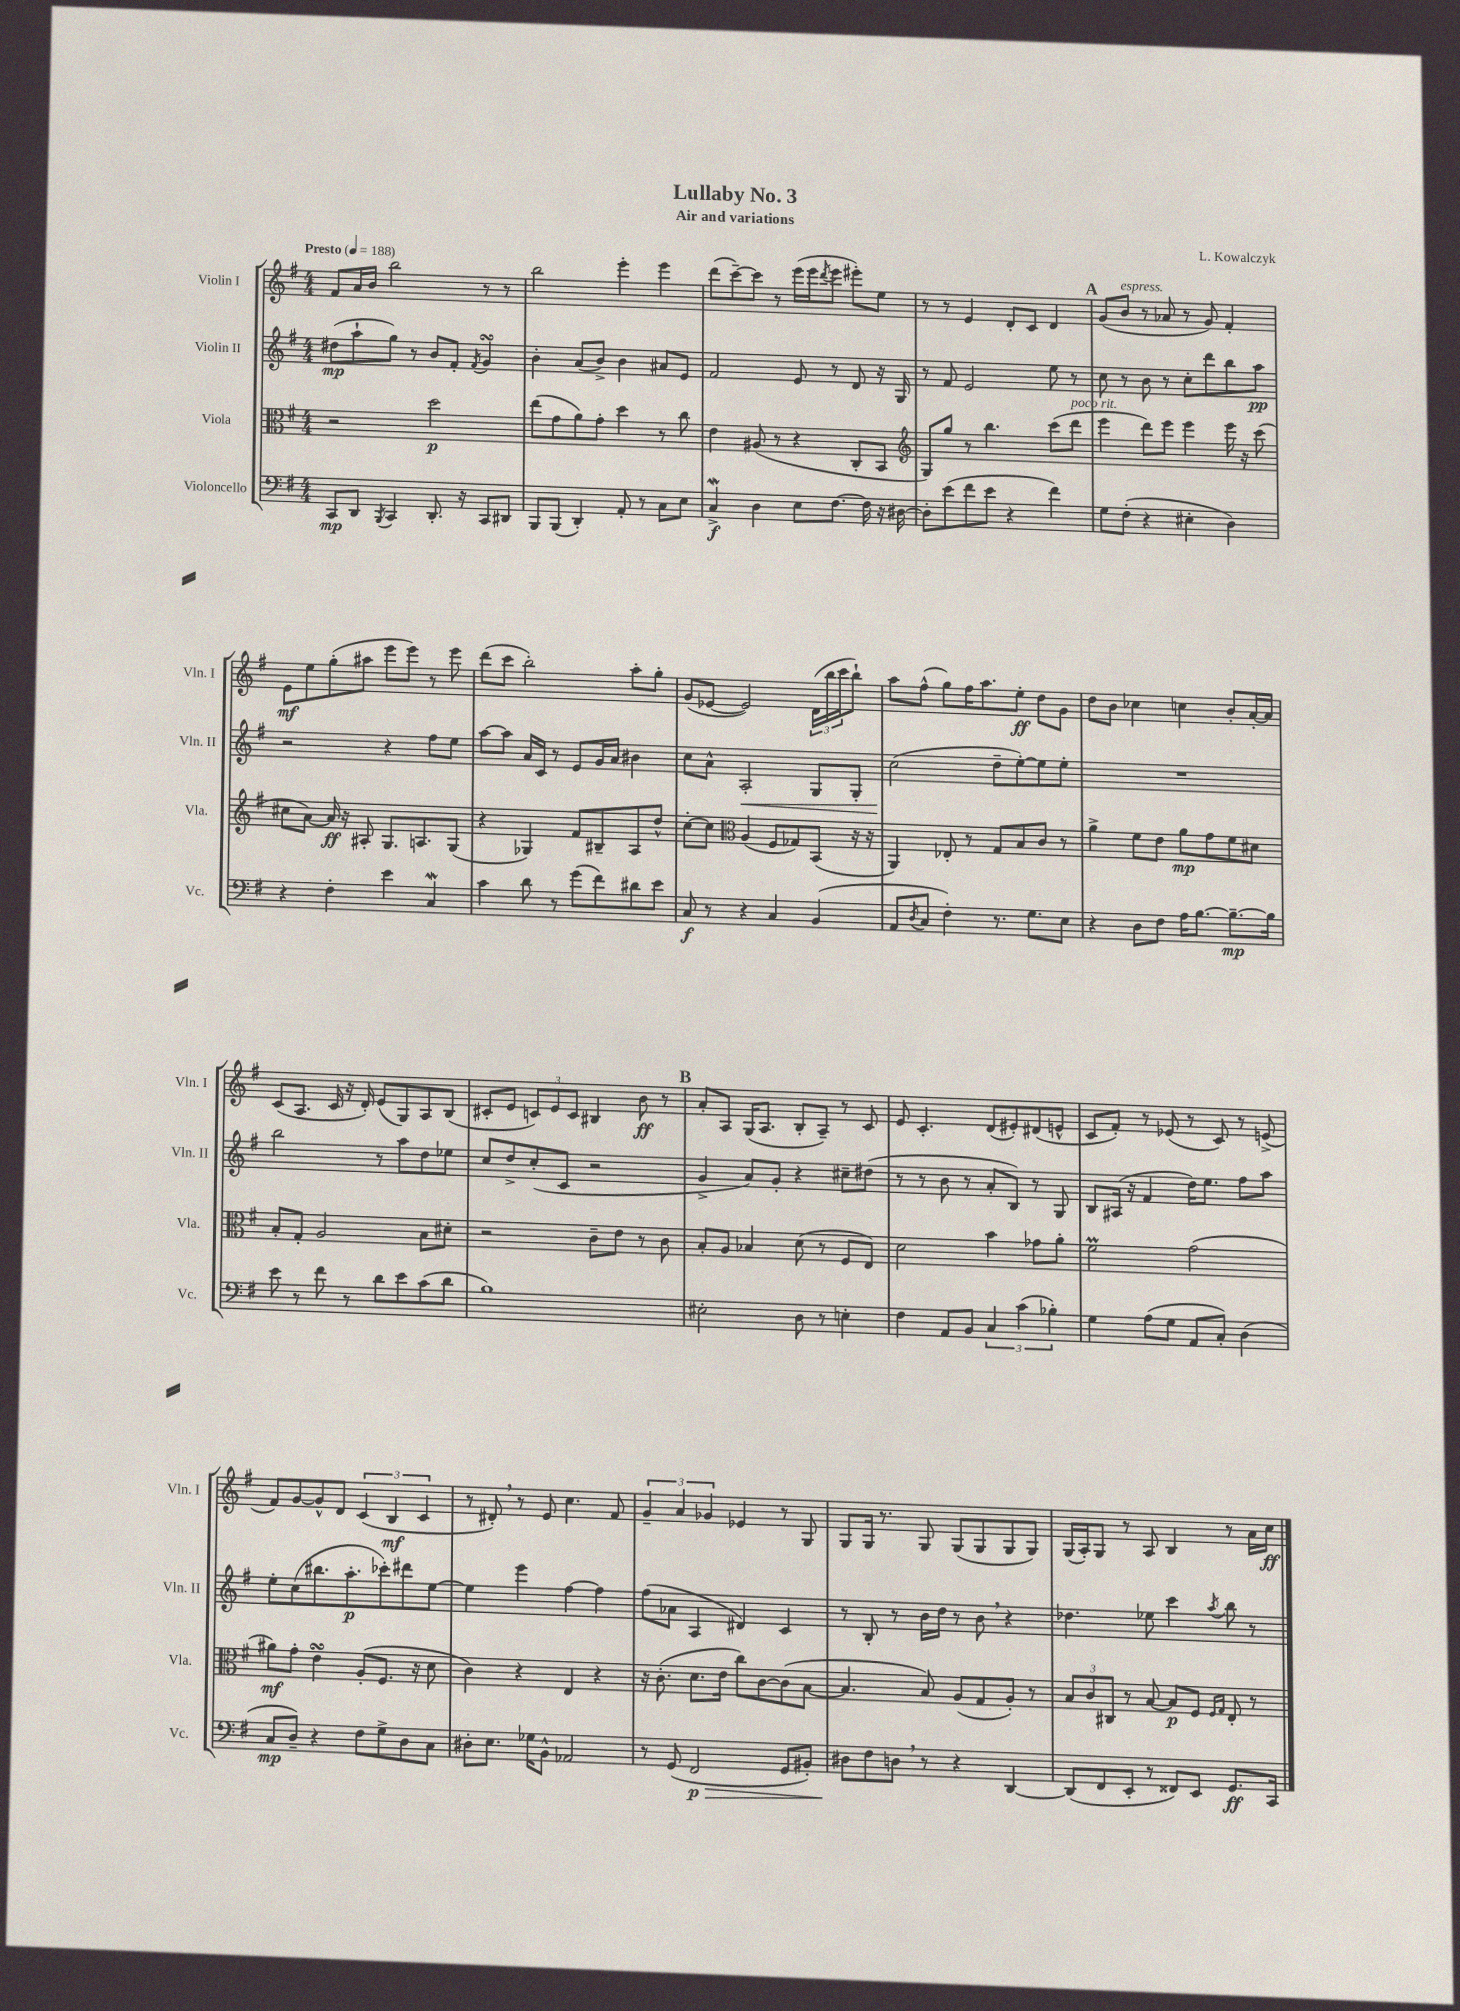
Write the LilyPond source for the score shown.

\header { title = "Lullaby No. 3" composer = "L. Kowalczyk" subtitle = "Air and variations" }
<<
\new StaffGroup <<
\new Staff = "s0" \with { instrumentName = "Violin I" shortInstrumentName = "Vln. I" } {
    \clef treble \key g \major \numericTimeSignature \time 4/4 \tempo "Presto" 4 = 188
    fis'8 a'16 b'16 b''2 r8 r8 |
    b''2 e'''4-. e'''4 |
    d'''8( c'''8~--) c'''8 r8 e'''16( e'''16 \acciaccatura { d'''8 } e'''8 eis'''8-.) e''8 |
    r8 r8 e'4 d'8-. c'8 d'4 |
    \mark \markup { \bold "A" } g'8( b'8^\markup { \italic "espress." } r8 aes'8 r8 g'8) fis'4-. |
    e'8\mf e''8 g''8-.( ais''8 e'''8 e'''8) r8 e'''8 |
    d'''8( c'''8 b''2-.) a''8-. g''8-. |
    g'8( ees'8~ ees'2) \tuplet 3/2 { d'16( b''16 c'''16 } b''8-!) |
    a''8 fis''8-^( g''8) fis''16 a''8. e''8-.\ff d''8 g'8 |
    d''8 b'8 ces''4 c''4 b'8-. a'16~-. a'16 |
    c'8( a8. c'16 r16 d'16-.) e'8( g8) a8 b8( |
    cis'8-. e'8 \tuplet 3/2 { c'8) e'8 c'8 } bis4 b'8\ff r8 |
    \mark \markup { \bold "B" } a'8-. a8 g16( a8. b8-. a8--) r8 c'8 |
    e'8 c'4.-. d'8( eis'8-.) dis'8( e'8-^ |
    c'8 fis'8-.) r8 ees'8( r8 c'8) r8 e'8->( |
    fis'8) g'8~ g'8-^ d'8 \tuplet 3/2 { c'4( b4\mf c'4 } |
    r8 dis'8-.) \breathe r8 e'8 c''4. fis'8 |
    \tuplet 3/2 { g'4-- a'4 ges'4 } ees'4 r8 g8 |
    g8 g16 r8. g8 g8( g8 g8 g8) |
    g16( a16-.) g8 r8 a8 b4 r8 a'16 c''16\ff \bar "|." |
}
\new Staff = "s1" \with { instrumentName = "Violin II" shortInstrumentName = "Vln. II" } {
    \clef treble \key g \major \numericTimeSignature \time 4/4
    dis''8\mp( a''8-! g''8) r8 b'8 fis'8-. \acciaccatura { fis'8 } g'4\turn |
    b'4-. a'8( b'8->) b'4 ais'8 e'8 |
    fis'2 e'8 r8 d'8 r16 g16 |
    r8 fis'8 e'2 e''8 r8 |
    \mark \markup { \bold "A" } c''8 r8 b'8 r8 c''8-. d'''8 b''8 a''8\pp |
    r2 r4 fis''8 e''8 |
    a''8~ a''8 a'16 c'16 r8 e'8 g'16 a'16 bis'4 |
    c''8 a'8-^ a2-.\< g8 g8-. |
    c''2\!( d''8-- e''8~-.) e''8 e''8-. |
    R1 |
    b''2 r8 a''8 d''8 ees''8 |
    c''8 d''8-> c''8-.( c'8 r2 |
    \mark \markup { \bold "B" } g'4-> a'8) g'8-. r4 cis''8-- dis''8( |
    r8 r8 b'8 r8 a'8-. b8) r8 g8 |
    b8 ais16( r16 fis'4 d''16) e''8. fis''8 a''8 |
    e''8-. c''8( bis''8. a''8.-.\p ces'''8-.) dis'''8 e''8~ |
    e''4 e'''4 fis''4~ fis''4 |
    fis''8( aes'8 a4 dis'4) c'4 |
    r8 b8-. r8 b'16 d''16 r8 b'8 \breathe r4 |
    des''4. ees''8 c'''4 \acciaccatura { a''8 } b''8 r8 \bar "|." |
}
\new Staff = "s2" \with { instrumentName = "Viola" shortInstrumentName = "Vla." } {
    \clef alto \key g \major \numericTimeSignature \time 4/4
    r2 d''2\p |
    e''8( g'8 a'8) g'8-. d''4 r8 c''8 |
    e'4 ais8( r8 r4 c8-. b,8 |
    \clef treble g8) g''8 r8 b''4. c'''8( d'''8^\markup { \italic "poco rit." } |
    \mark \markup { \bold "A" } e'''4 d'''8) e'''8 e'''4 e'''16 r16 c'''8( |
    cis''8 a'8~) a'16\ff r16 ais8-. g8. a8. g8( |
    r4 ges4) fis'8 bis8-- a8 d''8-^ |
    c''8~-. c''8 \clef alto a4( fis8 ges8) b,8( r16 r16 |
    a,4) ees8-. r8 g8 b8 c'8 r8 |
    a'4-> fis'8 e'8 a'8\mp g'8 fis'8 dis'8 |
    b8-. g8-. a2 b8 dis'8-. |
    r2 c'8-- e'8 r8 c'8 |
    \mark \markup { \bold "B" } b8-. a8 bes4 d'8( r8 fis8 e8) |
    d'2 b'4 ges'8 a'8-. |
    fis'2\prall g'2( |
    ais'8\mf) g'8-. e'4\turn a8-.( fis8. r16 d'8 |
    c'4) r4 e4 r4 |
    r16 c'8.-.( d'8. e'16 c''8) c'8~ c'8( b8~ |
    b4. b8) a8( g8 a8-.) r8 |
    \tuplet 3/2 { b8 c'8 cis8 } r8 b8~ b8\p fis8 \grace { fis16 g16 } e8-. r8 \bar "|." |
}
\new Staff = "s3" \with { instrumentName = "Violoncello" shortInstrumentName = "Vc." } {
    \clef bass \key g \major \numericTimeSignature \time 4/4
    c,8\mp d,8 \acciaccatura { b,,8 } c,4 d,8.-. r16 c,8 dis,8 |
    b,,8 b,,8( d,4-.) a,8-. r8 c8 e8 |
    c4->\mordent\f d4 e8 fis8.~ fis16 r16 dis16~ |
    dis8-. e'8( fis'8 e'8 r4 fis'4) |
    \mark \markup { \bold "A" } g8 fis8-.( r4 eis4-. d4) |
    r4 fis4-. e'4 c4\mordent |
    c'4 d'8 r8 g'8( fis'8) dis'8 e'8 |
    c8\f r8 r4 c4 b,4( |
    a,8 \acciaccatura { d8 } c8 fis4-.) r8. g8. e8 |
    r4 d8 fis8 a16 b8.~ b8.~--\mp b16 |
    e'8 r8 fis'8 r8 d'8 e'8 c'8( d'8 |
    b1) |
    \mark \markup { \bold "B" } eis2-. d8 r8 e4-. |
    fis4 a,8 b,8 \tuplet 3/2 { c4 c'4( bes4-.) } |
    g4 a8( g8 a,8 c8-.) d4( |
    c8\mp d8--) r4 fis8 g8-> d8 c8 |
    dis8-. e8. ges16 b,8-^ aes,2 |
    r8 g,8( fis,2\p\> g,8 bis,8-.) |
    dis8\! fis8 d8 \breathe r8 r4 d,4~ |
    d,8( fis,8 e,8-. r8 fisis,8) e,8 g,8.\ff c,16 \bar "|." |
}
>>
>>
\layout { \context { \Score \remove "Bar_number_engraver" } }
